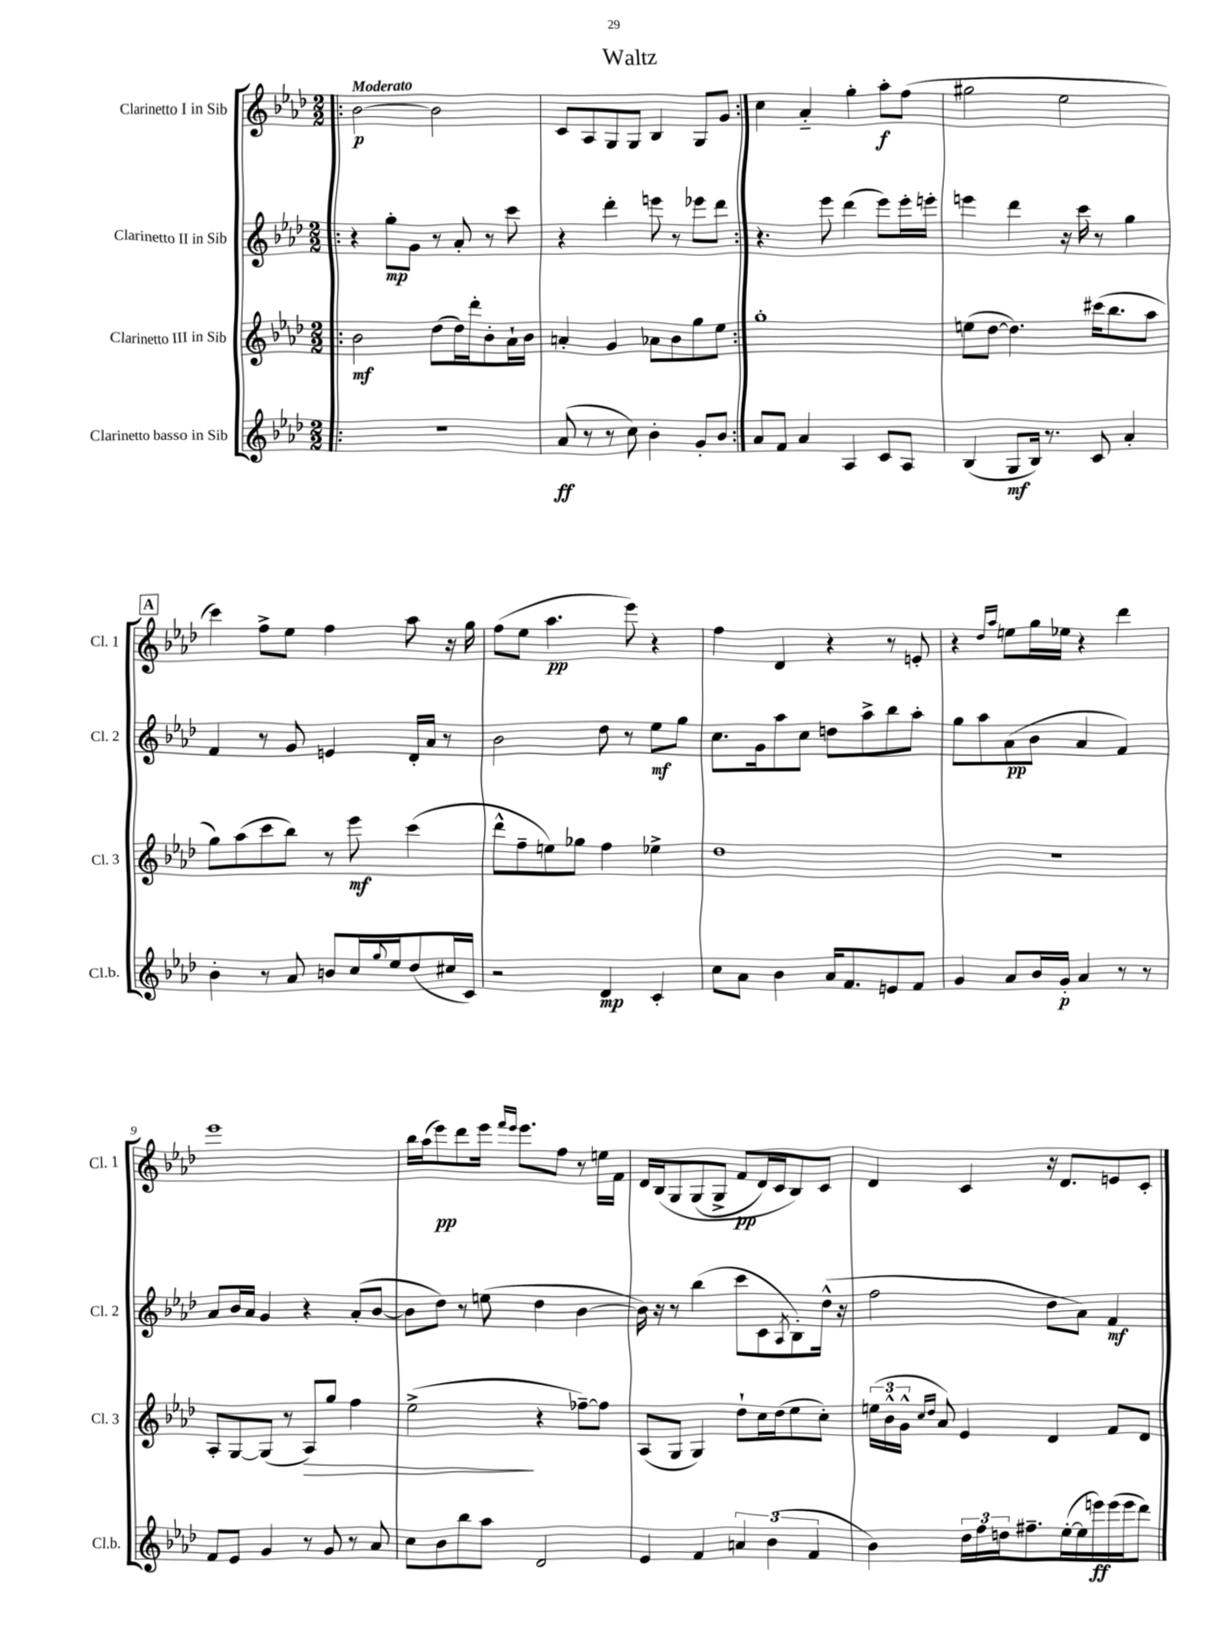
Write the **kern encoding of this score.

**kern	**dynam	**kern	**dynam	**kern	**dynam	**kern	**dynam
*part4	*part4	*part3	*part3	*part2	*part2	*part1	*part1
*staff4	*staff4	*staff3	*staff3	*staff2	*staff2	*staff1	*staff1
*I"Clarinetto basso in Sib	*	*I"Clarinetto III in Sib	*	*I"Clarinetto II in Sib	*	*I"Clarinetto I in Sib	*
*I'Cl.b.	*	*I'Cl. 3	*	*I'Cl. 2	*	*I'Cl. 1	*
*clefG2	*	*clefG2	*	*clefG2	*	*clefG2	*
*k[b-e-a-d-]	*	*k[b-e-a-d-]	*	*k[b-e-a-d-]	*	*k[b-e-a-d-]	*
*M2/2	*	*M2/2	*	*M2/2	*	*M2/2	*
=1!|:	=1!|:	=1!|:	=1!|:	=1!|:	=1!|:	=1!|:	=1!|:
!	!	!	!	!	!	!LO:TX:a:B:t=Moderato	!
1r	.	2b-\	mf	4r	.	[2b-\	p
.	.	.	.	8gg'\L	mp	.	.
.	.	.	.	8g\J	.	.	.
.	.	(8dd-\L	.	8r	.	2b-\]	.
.	.	16dd-\L)	.	8a-'/	.	.	.
.	.	16ddd-'\J	.	.	.	.	.
.	.	8b-'\	.	8r	.	.	.
.	.	16a-`\L	.	8ccc\	.	.	.
.	.	16b-\JJ	.	.	.	.	.
=2	=2	=2	=2	=2	=2	=2	=2
(8a-/	ff	4an'/	.	4r	.	8c/L	.
8r	.	.	.	.	.	8A-/	.
8r	.	4g/	.	4ddd-'\	.	8G/	.
8cc\)	.	.	.	.	.	8G/J	.
4b-'\	.	8a-X\L	.	8eeen\	.	4B-/	.
.	.	8b-\	.	8r	.	.	.
8g'/L	.	8gg\	.	8eee-X\L	.	8G/L	.
8b-/J	.	8ee-\J	.	8ddd-\J	.	8g/J	.
=3:|!	=3:|!	=3:|!	=3:|!	=3:|!	=3:|!	=3:|!	=3:|!
8a-/L	.	1gg'	.	4.r	.	4cc\	.
8f/J	.	.	.	.	.	.	.
4a-/	.	.	.	.	.	4a-/	.
.	.	.	.	8eee-\	.	.	.
4A-/	.	.	.	(4ddd-\	.	4gg'\	.
8c/L	.	.	.	8eee-\L)	.	8aa-'\L	f
8A-/J	.	.	.	16eee-'\L	.	(8ff\J	.
.	.	.	.	16eeen'\JJ	.	.	.
=4	=4	=4	=4	=4	=4	=4	=4
(4B-/	.	(8een\L	.	4eeen\	.	2gg#X\	.
.	.	[8dd-\J	.	.	.	.	.
8G/L	mf	4.dd-\])	.	4ddd-\	.	.	.
16B-/Jk)	.	.	.	.	.	.	.
8.r	.	.	.	.	.	.	.
.	.	.	.	16r	.	2ee-\	.
.	.	.	.	16ccc\	.	.	.
8c/	.	(16ccc#X\KL	.	8r	.	.	.
.	.	8.bb-\	.	.	.	.	.
4a-'/	.	.	.	4gg\	.	.	.
.	.	8aa-\J	.	.	.	.	.
!!LO:LB:g=z
!!LO:REH:place=s1:t=A
=5	=5	=5	=5	=5	=5	=5	=5
4b-'\	.	8gg\L)	.	4f/	.	4ccc\)	.
.	.	(8aa-\	.	.	.	.	.
8r	.	8ccc\	.	8r	.	8ff^\L	.
8a-/	.	8bb-\J)	.	8g/	.	8ee-\J	.
8bn/L	.	8r	.	4en/	.	4ff\	.
16cc/L	.	8eee-\	mf	.	.	.	.
8qqgg/	.	.	.	.	.	.	.
16ee-/J	.	.	.	.	.	.	.
(8dd-/	.	(4ccc\	.	16d-'/LL	.	8aa-\	.
.	.	.	.	16a-/JJ	.	.	.
16cc#X/L	.	.	.	8r	.	16r	.
16c/JJ)	.	.	.	.	.	16gg\	.
=6	=6	=6	=6	=6	=6	=6	=6
2r	.	8ddd-^^\L	.	2b-\	.	(8ff\L	.
.	.	8ff~\	.	.	.	8ee-\J	.
.	.	8een\)	.	.	.	4.aa-\	pp
.	.	8gg-X\J	.	.	.	.	.
4d-/	mp	4ff\	.	8dd-\	.	.	.
.	.	.	.	8r	.	8eee-\)	.
4c'/	.	4ee-X^\	.	8ee-\L	mf	4r	.
.	.	.	.	8gg\J	.	.	.
=7	=7	=7	=7	=7	=7	=7	=7
8cc\L	.	1dd-	.	8.cc\L	.	4ff\	.
8a-\J	.	.	.	.	.	.	.
.	.	.	.	16g\k	.	.	.
4b-\	.	.	.	8aa-\	.	4d-/	.
.	.	.	.	8cc\J	.	.	.
16a-/KL	.	.	.	8ddn\L	.	4r	.
8.f/	.	.	.	.	.	.	.
.	.	.	.	8aa-^\	.	.	.
8en/	.	.	.	8bb-\	.	8r	.
8f/J	.	.	.	8aa-'\J	.	8en'/	.
=8	=8	=8	=8	=8	=8	=8	=8
4g/	.	1r	.	8gg\L	.	4r	.
.	.	.	.	8aa-\	.	.	.
.	.	.	.	.	.	16qqdd-/LL	.
.	.	.	.	.	.	16qqaa-/JJ	.
8a-/L	.	.	.	(8a-\	pp	8een\L	.
16b-/L	.	.	.	8b-\J	.	16gg\L	.
16g'/JJ	p	.	.	.	.	16ee-X\JJ	.
4a-/	.	.	.	4a-/	.	4r	.
8r	.	.	.	4f/)	.	4ddd-\	.
8r	.	.	.	.	.	.	.
!!LO:LB:g=z
=9	=9	=9	=9	=9	=9	=9	=9
8f/L	.	8A-'/L	.	8a-/L	.	1eee-	.
8e-/J	.	[8G/	.	16b-/L	.	.	.
.	.	.	.	16a-/JJ	.	.	.
4g/	.	(8G/J]	.	4g/	.	.	.
.	.	8r	.	.	.	.	.
!	!	!	!LO:HP:b	!	!	!	!
8r	.	8A-/L)	>	4r	.	.	.
8g/	.	8gg/J	.	.	.	.	.
8r	.	4ff\	.	(8a-'/L	.	.	.
8a-/	.	.	.	[8b-/J	.	.	.
=10	=10	=10	=10	=10	=10	=10	=10
8cc\L	.	(2ee-^\	.	8b-\L]	.	16bb-\LL	.
.	.	.	.	.	.	(16aa-\J	.
8b-\	.	.	.	8dd-\J)	.	8eee-\)	pp
8bb-\	.	.	.	8r	.	8ddd-\	.
8aa-\J	.	.	.	(8een\	.	16eee-\Jk	.
.	.	.	.	.	.	16qqfff/LL	.
.	.	.	.	.	.	16qqeee-/JJ	.
.	.	.	.	.	.	8.eee-\L	.
2d-/	.	4r	]	4dd-\	.	.	.
.	.	.	.	.	.	8ff\J	.
.	.	[8ff-X~\L)	.	[4b-\	.	8r	.
.	.	8ff-\J]	.	.	.	16een\LL	.
.	.	.	.	.	.	16f\JJ	.
=11	=11	=11	=11	=11	=11	=11	=11
4e-/	.	(8A-/L	.	16b-\])	.	16d-/LL	.
.	.	.	.	16r	.	(16B-/J	.
.	.	8G/J	.	8r	.	8G/	.
4f/	.	4G/)	.	(4bb-\	.	(8G/	.
.	.	.	.	.	.	8G^/J	.
6an/	.	8dd-`\L	.	8ccc\L	.	8f/L	pp
.	.	16cc\L	.	8c\	.	16d-/L)	.
(6b-\	.	.	.	.	.	.	.
.	.	(16dd-\J	.	.	.	16c/J	.
.	.	.	.	8qA-/	.	.	.
.	.	8ee-\	.	8B-'\)	.	8B-/)	.
6f/	.	.	.	.	.	.	.
.	.	8cc'\J)	.	(16dd-^^\Jk	.	8c/J	.
.	.	.	.	16r	.	.	.
=12	=12	=12	=12	=12	=12	=12	=12
4b-\)	.	(24een\LL	.	2ff\	.	4d-/	.
.	.	24b-^^\	.	.	.	.	.
.	.	24g^^\JJ	.	.	.	.	.
.	.	16qqcc/LL	.	.	.	.	.
.	.	16qqdd-/JJ	.	.	.	.	.
.	.	8a-/)	.	.	.	.	.
24dd-\LL	.	4e-/	.	.	.	4c/	.
24ff\	.	.	.	.	.	.	.
24ddn\J	.	.	.	.	.	.	.
8.ff#X~\	.	.	.	.	.	.	.
.	.	4d-/	.	8dd-\L	.	16r	.
([16ee-'\L	.	.	.	.	.	8.d-/L	.
16ee-\]	.	.	.	8a-\J)	.	.	.
16eeen\)	ff	.	.	.	.	.	.
(16eee\	.	8f/L	.	4f/	mf	8en/	.
16eee\J	.	.	.	.	.	.	.
8ddd-\J)	.	8d-/J	.	.	.	8c'/J	.
==	==	==	==	==	==	==	==
*-	*-	*-	*-	*-	*-	*-	*-
